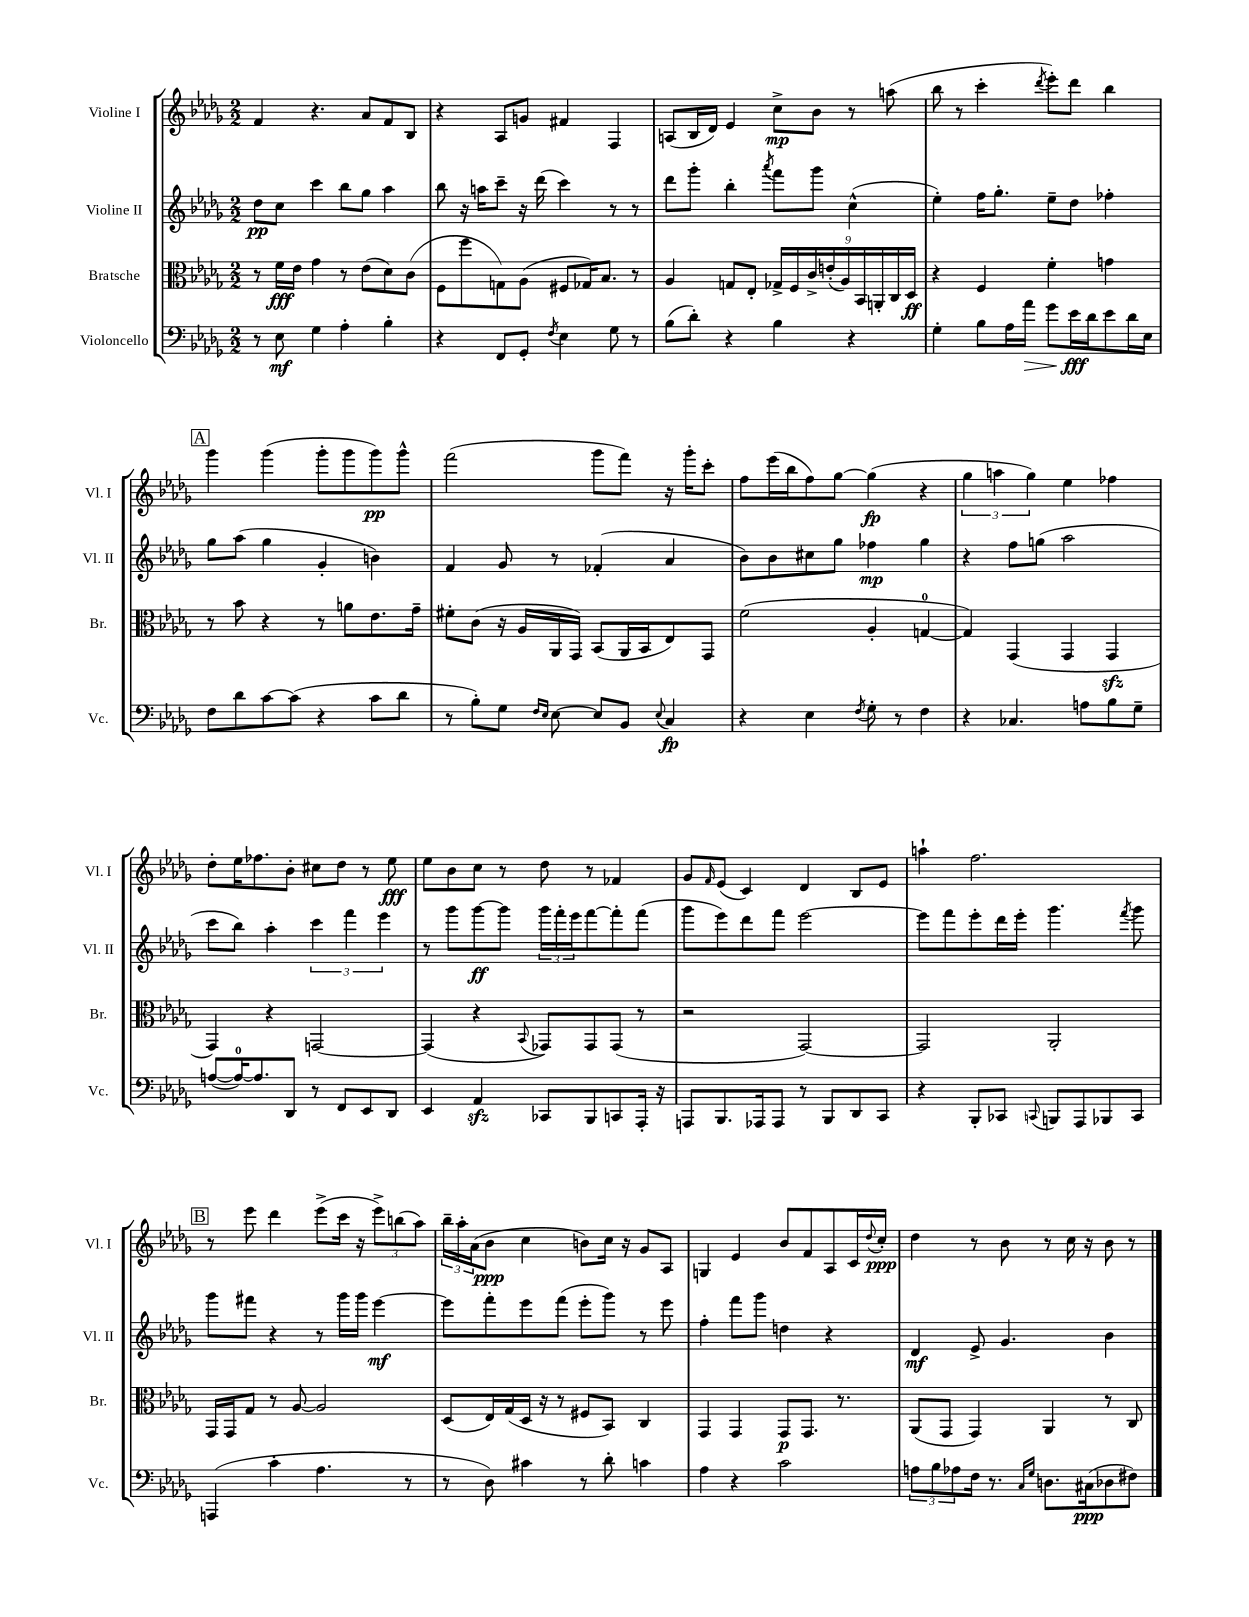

**kern	**dynam	**kern	**dynam	**kern	**dynam	**kern	**dynam
*part4	*part4	*part3	*part3	*part2	*part2	*part1	*part1
*staff4	*staff4	*staff3	*staff3	*staff2	*staff2	*staff1	*staff1
*I"Violoncello	*	*I"Bratsche	*	*I"Violine II	*	*I"Violine I	*
*I'Vc.	*	*I'Br.	*	*I'Vl. II	*	*I'Vl. I	*
*clefF4	*	*clefC3	*	*clefG2	*	*clefG2	*
*k[b-e-a-d-g-]	*	*k[b-e-a-d-g-]	*	*k[b-e-a-d-g-]	*	*k[b-e-a-d-g-]	*
*M2/2	*	*M2/2	*	*M2/2	*	*M2/2	*
=1	=1	=1	=1	=1	=1	=1	=1
8r	.	8r	.	8dd-\L	pp	4f/	.
8E-\	mf	16f\LL	fff	8cc\J	.	.	.
.	.	16e-\JJ	.	.	.	.	.
4G-\	.	4g-\	.	4ccc\	.	4.r	.
4A-'\	.	8r	.	8bb-\L	.	.	.
.	.	(8e-\L	.	8gg-\J	.	8a-/L	.
4B-'\	.	8d-\)	.	4aa-\	.	8f/	.
.	.	(8c\J	.	.	.	8B-/J	.
=2	=2	=2	=2	=2	=2	=2	=2
4r	.	8F\L	.	8bb-\	.	4r	.
.	.	8ff\	.	16r	.	.	.
.	.	.	.	16aan\KL	.	.	.
8FF/L	.	8Gn\)	.	8ccc~\J	.	8A-/L	.
8GG-'/J	.	(8A-\J	.	16r	.	8gn/J	.
.	.	.	.	(16ddd-\	.	.	.
8qF/	.	.	.	.	.	.	.
4E-\	.	8F#X/L	.	4ccc\)	.	4f#X/	.
.	.	16G-X/K)	.	.	.	.	.
.	.	8.B-/J	.	.	.	.	.
8G-\	.	.	.	8r	.	4F/	.
8r	.	8r	.	8r	.	.	.
=3	=3	=3	=3	=3	=3	=3	=3
(8B-\L	.	4A-/	.	8ddd-\L	.	(8An/L	.
8d-'\J)	.	.	.	8ggg-'\J	.	16B-/L	.
.	.	.	.	.	.	16d-/JJ)	.
4r	.	8Gn/L	.	4bb-'\	.	4e-/	.
.	.	8E-'/J	.	.	.	.	.
.	.	.	.	8qaaa-/	.	.	.
4B-\	.	18G-X^/LL	.	8fff\L	.	8cc^\L	mp
.	.	18F/	.	.	.	.	.
.	.	18c^/	.	.	.	.	.
.	.	.	.	8ggg-\J	.	8b-\J	.
.	.	(18en'/	.	.	.	.	.
.	.	18A-/)	.	.	.	.	.
4r	.	.	.	(4cc^^\	.	8r	.
.	.	18BB-/	.	.	.	.	.
.	.	18AAn'/	.	.	.	.	.
.	.	.	.	.	.	(8aan\	.
.	.	18C/	.	.	.	.	.
.	.	18D-/JJ	ff	.	.	.	.
=4	=4	=4	=4	=4	=4	=4	=4
4G-'\	.	4r	.	4ee-'\)	.	8bb-\	.
.	.	.	.	.	.	8r	.
8B-\L	.	4F/	.	16ff\KL	.	4ccc'\	.
.	.	.	.	8.gg-'\J	.	.	.
16A-\L	.	.	.	.	.	.	.
!	!LO:HP:b	!	!	!	!	!	!
16a-\JJ	>	.	.	.	.	.	.
.	.	.	.	.	.	8qddd-/	.
8g-\L	.	4f'\	.	8ee-~\L	.	8eee-'\L)	.
16e-\L	fff	.	.	8dd-\J	.	8ddd-\J	.
16d-\J	]	.	.	.	.	.	.
8e-\	.	4gn\	.	4ff-X'\	.	4bb-\	.
16d-\L	.	.	.	.	.	.	.
16E-\JJ	.	.	.	.	.	.	.
!!LO:LB:g=z
!!LO:REH:place=s1:t=A
=5	=5	=5	=5	=5	=5	=5	=5
8F\L	.	8r	.	8gg-\L	.	4ggg-\	.
8d-\	.	8b-\	.	(8aa-\J	.	.	.
[8c\	.	4r	.	4gg-\	.	(4ggg-\	.
(8c\J]	.	.	.	.	.	.	.
4r	.	8r	.	4g-'/	.	8ggg-'\L	.
.	.	8an\L	.	.	.	8ggg-\	.
8c\L	.	8.e-\	.	4bn\)	.	8ggg-\)	pp
8d-\J	.	.	.	.	.	8ggg-^^\J	.
.	.	16g-~\Jk	.	.	.	.	.
=6	=6	=6	=6	=6	=6	=6	=6
8r	.	8f#X'\L	.	4f/	.	(2fff\	.
8B-'\L)	.	(8c\J	.	.	.	.	.
8G-\J	.	16r	.	8g-/	.	.	.
.	.	16A-/LL	.	.	.	.	.
16qqF/LL	.	.	.	.	.	.	.
16qqE-/JJ	.	.	.	.	.	.	.
[8E-\	.	16AA-/	.	8r	.	.	.
.	.	16GG-/JJ)	.	.	.	.	.
8E-/L]	.	(8BB-/L	.	(4f-X'/	.	8ggg-\L	.
8BB-/J	.	16AA-/L	.	.	.	8fff\J)	.
.	.	16BB-/J	.	.	.	.	.
8qqE-/	.	.	.	.	.	.	.
4C/	fp	8E-/)	.	4a-/	.	16r	.
.	.	.	.	.	.	16ggg-'\KL	.
.	.	8GG-/J	.	.	.	8ccc'\J	.
=7	=7	=7	=7	=7	=7	=7	=7
4r	.	(2f\	.	8b-\L)	.	8ff\L	.
.	.	.	.	8b-\	.	(16eee-\L	.
.	.	.	.	.	.	16bb-\J	.
4E-\	.	.	.	8cc#X\	.	8ff\)	.
.	.	.	.	8gg-\J	.	[8gg-\J	.
8qF/	.	.	.	.	.	.	.
8G-'\	.	4A-'/	.	4ff-X\	mp	(4gg-\]	fp
8r	.	.	.	.	.	.	.
4F\	.	[4Gn/	.	4gg-\	.	4r	.
=8	=8	=8	=8	=8	=8	=8	=8
4r	.	4G/])	.	4r	.	6gg-\	.
.	.	.	.	.	.	6aan\	.
4.C-X/	.	(4GG-/	.	8ff\L	.	.	.
.	.	.	.	.	.	6gg-\)	.
.	.	.	.	(8ggn\J	.	.	.
.	.	4GG-/	.	2aa-\	.	4ee-\	.
8An\L	.	.	.	.	.	.	.
8B-\	.	4GG-zz/	.	.	.	4ff-X\	.
8G-~\J	.	.	.	.	.	.	.
!!LO:LB:g=z
=9	=9	=9	=9	=9	=9	=9	=9
([8An/L	.	4GG-/)	.	8ccc\L	.	8dd-'\L	.
16A/K_)	.	.	.	8bb-\J)	.	16ee-\K	.
8.A/]	.	.	.	.	.	8.ff-X\	.
.	.	4r	.	4aa-'\	.	.	.
8DD-/J	.	.	.	.	.	8b-'\J	.
8r	.	[2GGn/	.	6ccc\	.	8cc#X\L	.
8FF/L	.	.	.	.	.	8dd-\J	.
.	.	.	.	6fff\	.	.	.
8EE-/	.	.	.	.	.	8r	.
.	.	.	.	6eee-\	.	.	.
8DD-/J	.	.	.	.	.	8ee-\	fff
=10	=10	=10	=10	=10	=10	=10	=10
4EE-/	.	(4GG/]	.	8r	.	8ee-\L	.
.	.	.	.	8ggg-\L	.	8b-\	.
4AA-zz/	.	4r	.	[8ggg-\	ff	8cc\J	.
.	.	.	.	8ggg-\J]	.	8r	.
.	.	8qqBB-/	.	.	.	.	.
8CC-X/L	.	8GG-X/L)	.	24ggg-\LL	.	8dd-\	.
.	.	.	.	24fff'\	.	.	.
.	.	.	.	24eee-\J	.	.	.
8BBB-/	.	8GG-/	.	[8fff\	.	8r	.
8CCn/	.	(8GG-/J	.	8fff'\]	.	4f-X/	.
16AAA-'/Jk	.	8r	.	(8fff\J	.	.	.
16r	.	.	.	.	.	.	.
=11	=11	=11	=11	=11	=11	=11	=11
8AAAn/L	.	2r	.	8ggg-\L	.	8g-/L	.
.	.	.	.	.	.	16qqf/	.
8.BBB-/	.	.	.	8eee-\)	.	(8e-/J	.
.	.	.	.	8ddd-\	.	4c/)	.
16AAA-X/k	.	.	.	.	.	.	.
8AAA-/J	.	.	.	8fff\J	.	.	.
8r	.	[2GG-/)	.	[2eee-\	.	4d-/	.
8BBB-/L	.	.	.	.	.	.	.
8DD-/	.	.	.	.	.	8B-/L	.
8CC/J	.	.	.	.	.	8e-/J	.
=12	=12	=12	=12	=12	=12	=12	=12
4r	.	2GG-/]	.	8eee-\L]	.	4aan`\	.
.	.	.	.	8fff\	.	.	.
8BBB-'/L	.	.	.	8eee-'\	.	2.ff\	.
8CC-X/J	.	.	.	16ddd-\L	.	.	.
.	.	.	.	16eee-'\JJ	.	.	.
8qqCCn/	.	.	.	.	.	.	.
8BBBn/L	.	2AA-'/	.	4.ggg-\	.	.	.
8AAA-/	.	.	.	.	.	.	.
8BBB-X/	.	.	.	.	.	.	.
.	.	.	.	8qfff/	.	.	.
8CC/J	.	.	.	8ggg-\	.	.	.
!!LO:LB:g=z
!!LO:REH:place=s1:t=B
=13	=13	=13	=13	=13	=13	=13	=13
(4AAAn/	.	16GG-/LL	.	8ggg-\L	.	8r	.
.	.	16GG-/J	.	.	.	.	.
.	.	8G-/J	.	8fff#X\J	.	8eee-\	.
4c'\	.	8r	.	4r	.	4ddd-\	.
.	.	[8A-/	.	.	.	.	.
4.A-\	.	2A-/]	.	8r	.	(8eee-^\L	.
.	.	.	.	16ggg-\LL	.	16ccc\Jk	.
.	.	.	.	16ggg-\JJ	.	16r	.
.	.	.	.	[4eee-\	mf	12eee-^\L)	.
.	.	.	.	.	.	(12bbn\	.
8r	.	.	.	.	.	.	.
.	.	.	.	.	.	12aa-\J)	.
=14	=14	=14	=14	=14	=14	=14	=14
8r	.	(8D-/L	.	8eee-\L]	.	24bb-~\LL	.
.	.	.	.	.	.	24aa-'\	.
.	.	.	.	.	.	(24a-\J	.
8D-\)	.	16E-/L)	.	8fff'\	.	8b-\J	ppp
.	.	(16G-/	.	.	.	.	.
4c#X\	.	16D-/JJ	.	8eee-\	.	4cc\	.
.	.	16r	.	.	.	.	.
.	.	8r	.	(8fff\J	.	.	.
8r	.	8F#X/L	.	8eee-'\L	.	8bn\L)	.
8d-'\	.	8BB-/J)	.	8ggg-\J)	.	16cc\Jk	.
.	.	.	.	.	.	16r	.
4cn\	.	4C/	.	8r	.	8g-/L	.
.	.	.	.	8eee-\	.	8A-/J	.
=15	=15	=15	=15	=15	=15	=15	=15
4A-\	.	4GG-/	.	4ff'\	.	4Gn/	.
4r	.	4GG-/	.	8fff\L	.	4e-/	.
.	.	.	.	8ggg-\J	.	.	.
2c\	.	8GG-/L	p	4ddn\	.	8b-/L	.
.	.	8.GG-/J	.	.	.	8f/	.
.	.	.	.	4r	.	8A-/	.
.	.	8.r	.	.	.	.	.
.	.	.	.	.	.	16c/L	.
.	.	.	.	.	.	8qqdd-/	.
.	.	.	.	.	.	16cc'/JJ	ppp
=16	=16	=16	=16	=16	=16	=16	=16
12An\L	.	(8AA-/L	.	4d-/	mf	4dd-\	.
12B-\	.	.	.	.	.	.	.
.	.	8GG-/J	.	.	.	.	.
12A-X\	.	.	.	.	.	.	.
16F\Jk	.	4GG-/)	.	8e-^/	.	8r	.
8.r	.	.	.	.	.	.	.
.	.	.	.	4.g-/	.	8b-\	.
16qqC/LL	.	.	.	.	.	.	.
16qqG-/JJ	.	.	.	.	.	.	.
8.Dn\L	.	4AA-/	.	.	.	8r	.
.	.	.	.	.	.	16cc\	.
(16C#X\k	ppp	.	.	.	.	16r	.
8D-X\	.	8r	.	4b-\	.	8b-\	.
8F#X\J)	.	8C/	.	.	.	8r	.
==	==	==	==	==	==	==	==
*-	*-	*-	*-	*-	*-	*-	*-
